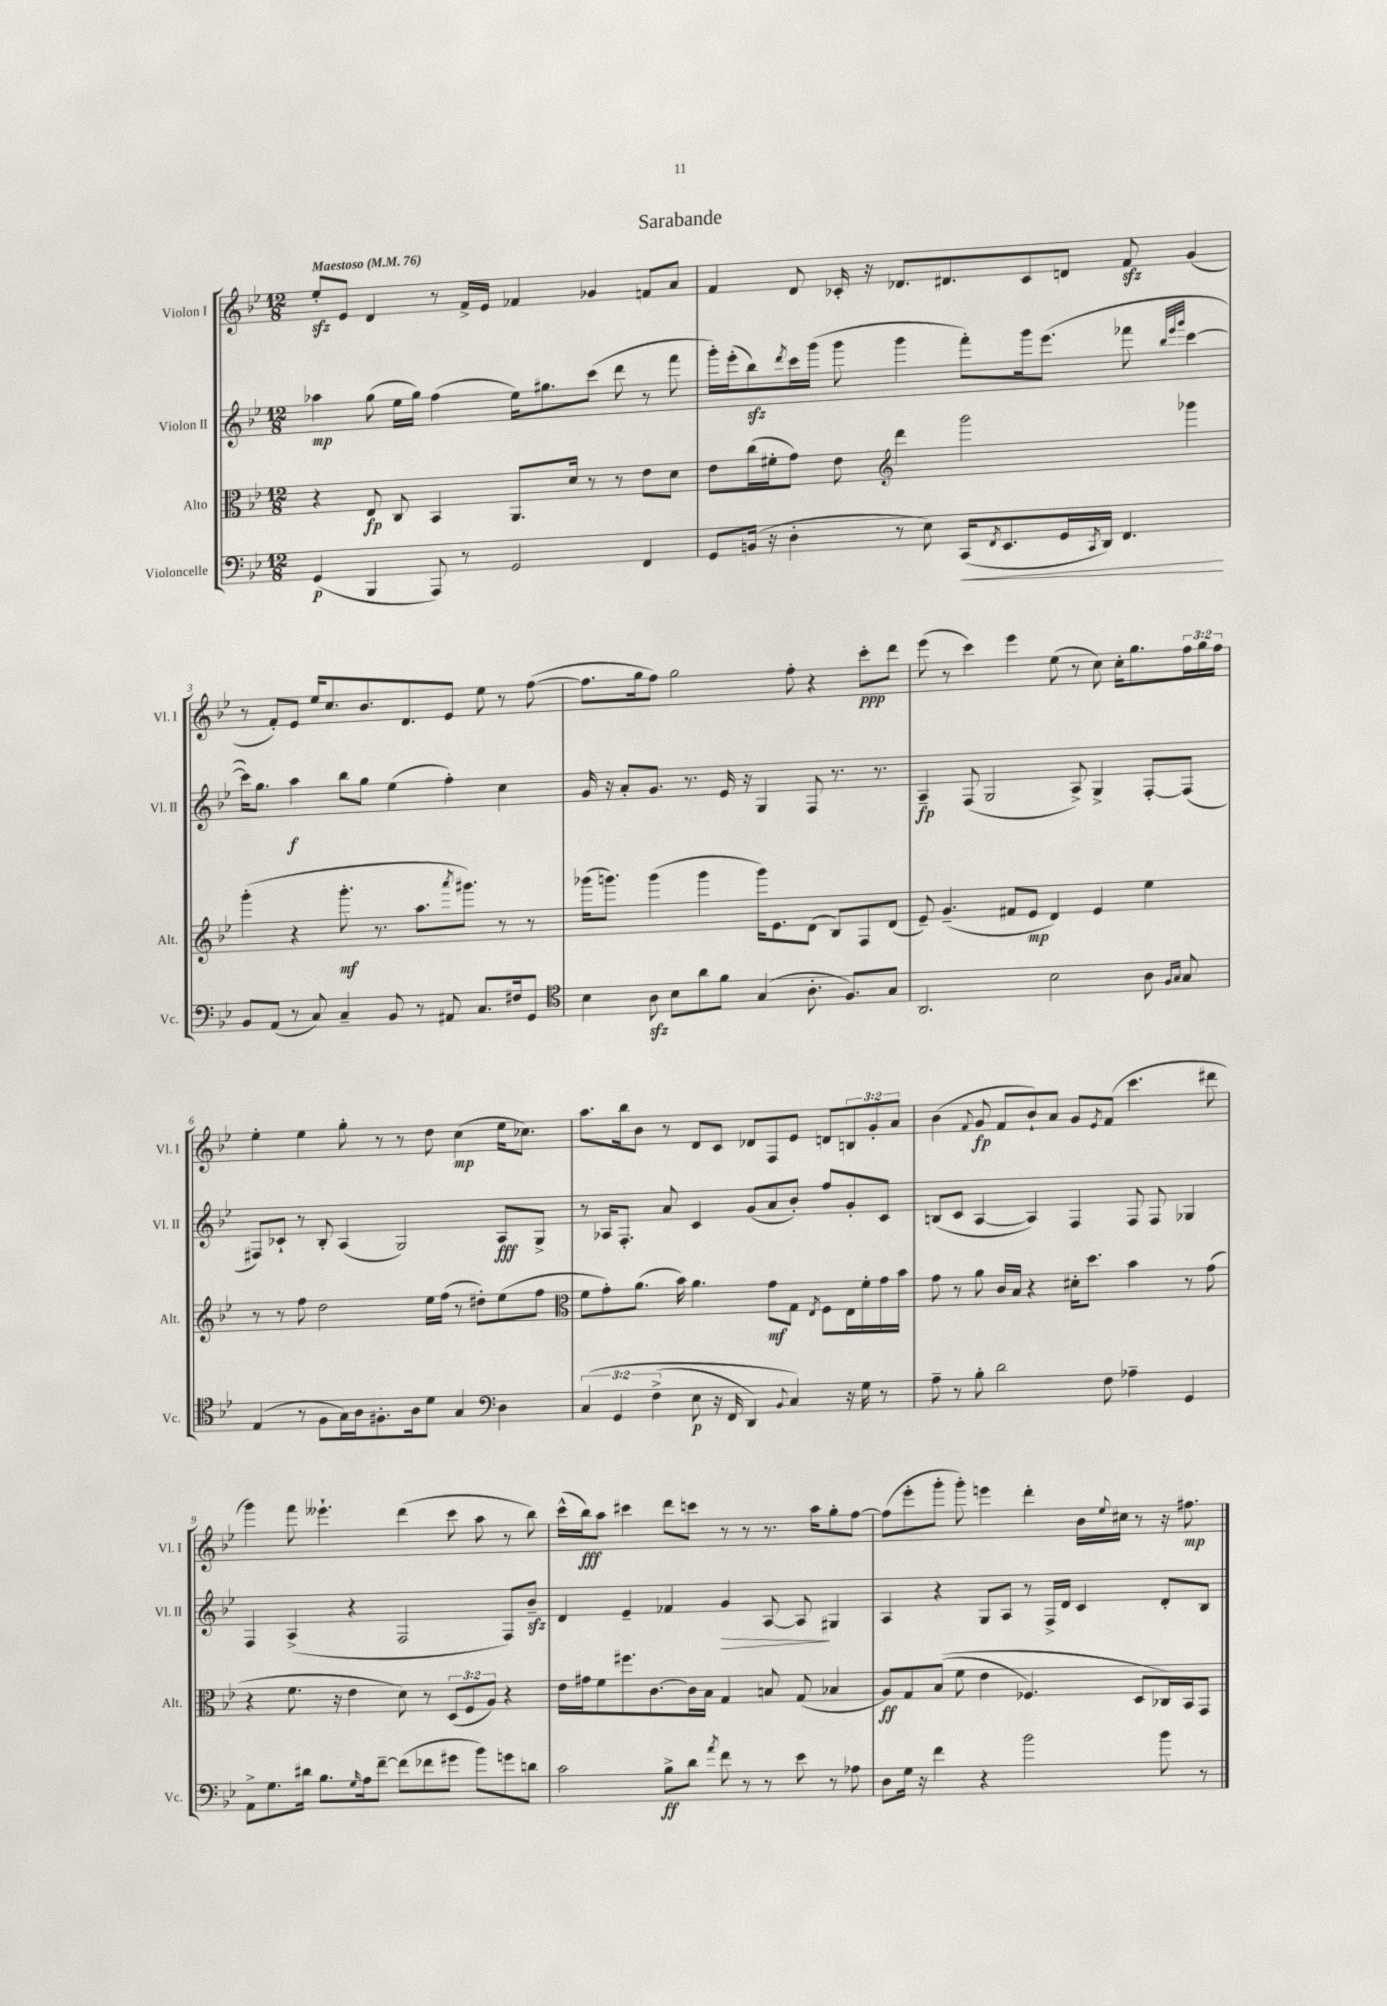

**kern	**kern	**kern	**kern
*staff4	*staff3	*staff2	*staff1
*clefF4	*clefC3	*clefG2	*clefG2
*k[b-e-]	*k[b-e-]	*k[b-e-]	*k[b-e-]
*M12/8	*M12/8	*M12/8	*M12/8
*MM76	*MM76	*MM76	*MM76
(4GG	4r	4aa-	8ee-'
.	.	.	8e-
4BBB-	8E-	(8gg	4d
.	8C	16ee-	.
.	.	16gg)	.
8AAA)	4BB-	(4ff	8r
8r	.	.	16f^
.	.	.	16e-
2GG	8.AA	16ee-)	4f-
.	.	8.gg#	.
.	16d	.	.
.	8r	(8ccc	4g-
.	8r	8ddd	.
4FF	8e-	8r	8f
.	8d	8fff	8a
=	=	=	=
8GG	8e-	16ggg')	4f
.	.	(16eee-'	.
(16BB	(16cc	8bb-)	.
16r	16f#'	.	.
.	.	8qddd	.
4D'	8g)	16ccc	8d
.	.	(16ggg	.
.	8e-	8ggg	16c-'
.	.	.	16r
*	*clefG2	*	*
8r	4ddd	4ggg	8.d-
8E-)	.	.	.
.	.	.	8.d#
(16CC	2ggg	8fff')	.
8qFF	.	.	.
8.EE-	.	.	.
.	.	16ggg	8c-
.	.	(8.eee-	.
16GG	.	.	8d
8qCC	.	.	.
16DD)	.	.	.
4.FF	.	8fff-	8f
.	.	32qqbb-	.
.	.	32qqeee-	.
.	.	32qqggg	.
.	4ggg-	[4ccc	(4g
=	=	=	=
8BB-	(4ggg'	16ccc])	8r
.	.	8.gg	.
(8AA	.	.	8f')
8r	4r	4aa	8e-
8C)	.	.	16ee-
.	.	.	8.cc
4C~	8.ggg'	8bb-	.
.	.	8gg	8.b-
.	8.r	.	.
8BB-	.	(4ee-	.
.	.	.	8.d
8r	8.aa	.	.
8AA#	.	4ff')	8e-
.	8qaaa	.	.
.	8.ggg#)	.	.
8.C	.	.	8ee-
.	8r	4cc	8r
16F#	.	.	.
8GG	8r	.	([8ff
=	=	=	=
*clefC4	*	*	*
4B-	(16ggg-	16g	8.ff]
.	8.ggg)	16r	.
.	.	8a'	.
.	.	.	16gg
8A	(4ggg	8.g	8ff)
8B-	.	.	2gg
.	.	8.r	.
8a	4ggg	.	.
8f	.	16e-	.
.	.	16r	.
(4G	16ggg)	4G	.
.	8.e-	.	.
.	.	.	8ff'
8.A'	(8d	8F	4r
.	8B-)	8.r	.
8.F)	.	.	.
.	8F	.	8ccc'
.	.	8.r	.
8G	(8d	.	8ddd
=	=	=	=
2.AA	8e-~)	4A~	(8eee-
.	(4.g~	.	8r
.	.	(8F	4ccc)
.	.	2G	.
.	8f#	.	4eee-
.	8e-	.	.
2B-	4d)	.	(8ee-
.	.	8A^)	8r
.	4e-	4G^	8cc)
.	.	.	16cc'
.	.	.	8.gg
8A	4ee-	[8F'	.
16qqF	.	.	.
16qqG	.	.	.
8G	.	(8F]	24ff
.	.	.	24gg
.	.	.	24ff
=	=	=	=
(4E-	8r	8F#)	4ee-'
.	8r	8c-`	.
8r	8ff	8r	4ee-
8F	2dd	8B-'	.
16G)	.	(4A	8gg'
16A	.	.	.
8.F#'	.	.	8r
.	.	2G)	8r
16A	.	.	.
8d	16ee-	.	8dd
.	(16ff	.	.
4G	8r	.	(4cc
.	8dd#')	.	.
*clefF4	*	*	*
4D	(8ee-	8A	16ee-
.	.	.	8.cc-)
.	8ff	8G^	.
=	=	=	=
*	*clefC3	*	*
&(6C	8f	8r	8.aa
.	8g')	16A-	.
6GG	.	.	.
.	.	8.F'	16bb-
.	(8.a	.	8b-
(6F^	.	.	.
.	.	8a	8r
.	16b-)	.	.
8E-	4.a	4c	8d
16r	.	.	8c
16FF	.	.	.
4DD)	.	(8g	8d-
.	8g	8a	8F
8qqBB-	.	.	.
4C&)	8G	8b-')	8e-
.	8qE-	.	.
.	8F	8ff	8d
16r	16E-	8g'	12B
16G	16f'	.	.
.	.	.	12g'
8r	16g	8c	.
.	.	.	12a
.	16b-	.	.
=	=	=	=
8A~	8g	(8B	(4b-
8r	8r	8c	.
.	.	.	8qqf
8B-'	8a	[4A	8g
2d	16c	.	8f
.	16B-	.	.
.	4r	4A])	8b-`)
.	.	.	8a
.	16d#'	4F	8g
.	8.dd	.	.
.	.	.	8qe-
8F	.	.	(8f
4A-~	4b-	8F	4.ccc
.	.	8F	.
4GG	8r	4G-	.
.	(8g	.	8ddd#
=	=	=	=
8AA^	4r	4F	4ggg)
8.G	.	.	.
.	8.f	(4A^	8fff
16d#	.	.	.
8.B-	.	.	4.eee--`
.	16r	.	.
.	4e-	4r	.
16qqG	.	.	.
16A	.	.	.
[8f~	.	.	.
(8f]	8d)	2F	(4ddd
8f-	8r	.	.
8g#	(12D	.	8ccc
.	12F	.	.
8b-)	.	.	8aa
.	12A)	.	.
8g	4r	8F)	8r
8d	.	8b-~	8bb-)
=	=	=	=
2c	16e-	4d	(16ccc^^
.	16g#	.	16bb-)
.	8f	.	8aa
.	8.ff#	4e-~	4ccc#
.	[8.c	.	.
8B-^	.	4f-	8ddd
8d	16c]	.	8ccc
.	16B-	.	.
8qa	.	.	.
8f	4G	4g	8r
8r	.	.	8r
8r	8B	[8A	8.r
8e-	(8G	8A]	.
.	.	.	16aa
8r	4B-	4G#	8gg'
8A-	.	.	[8ff
=	=	=	=
8D	8A)	4A	(8ff]
16G	8G	.	8eee-'
16r	.	.	.
4f	&((8B-	4r	8ggg'
.	8f	.	8ggg')
4r	4e-	8G	4eee
.	.	8A	.
2b-	4.F-)	8r	4ddd'
.	.	16F^	.
.	.	16d	.
.	.	4c	16b-
.	.	.	8qqee-
.	.	.	16cc#
.	8D	.	8r
8b-	16C-&)	8d'	16r
.	16BB-	.	8.ff#
8r	8GG	8B-	.
==	==	==	==
*-	*-	*-	*-
